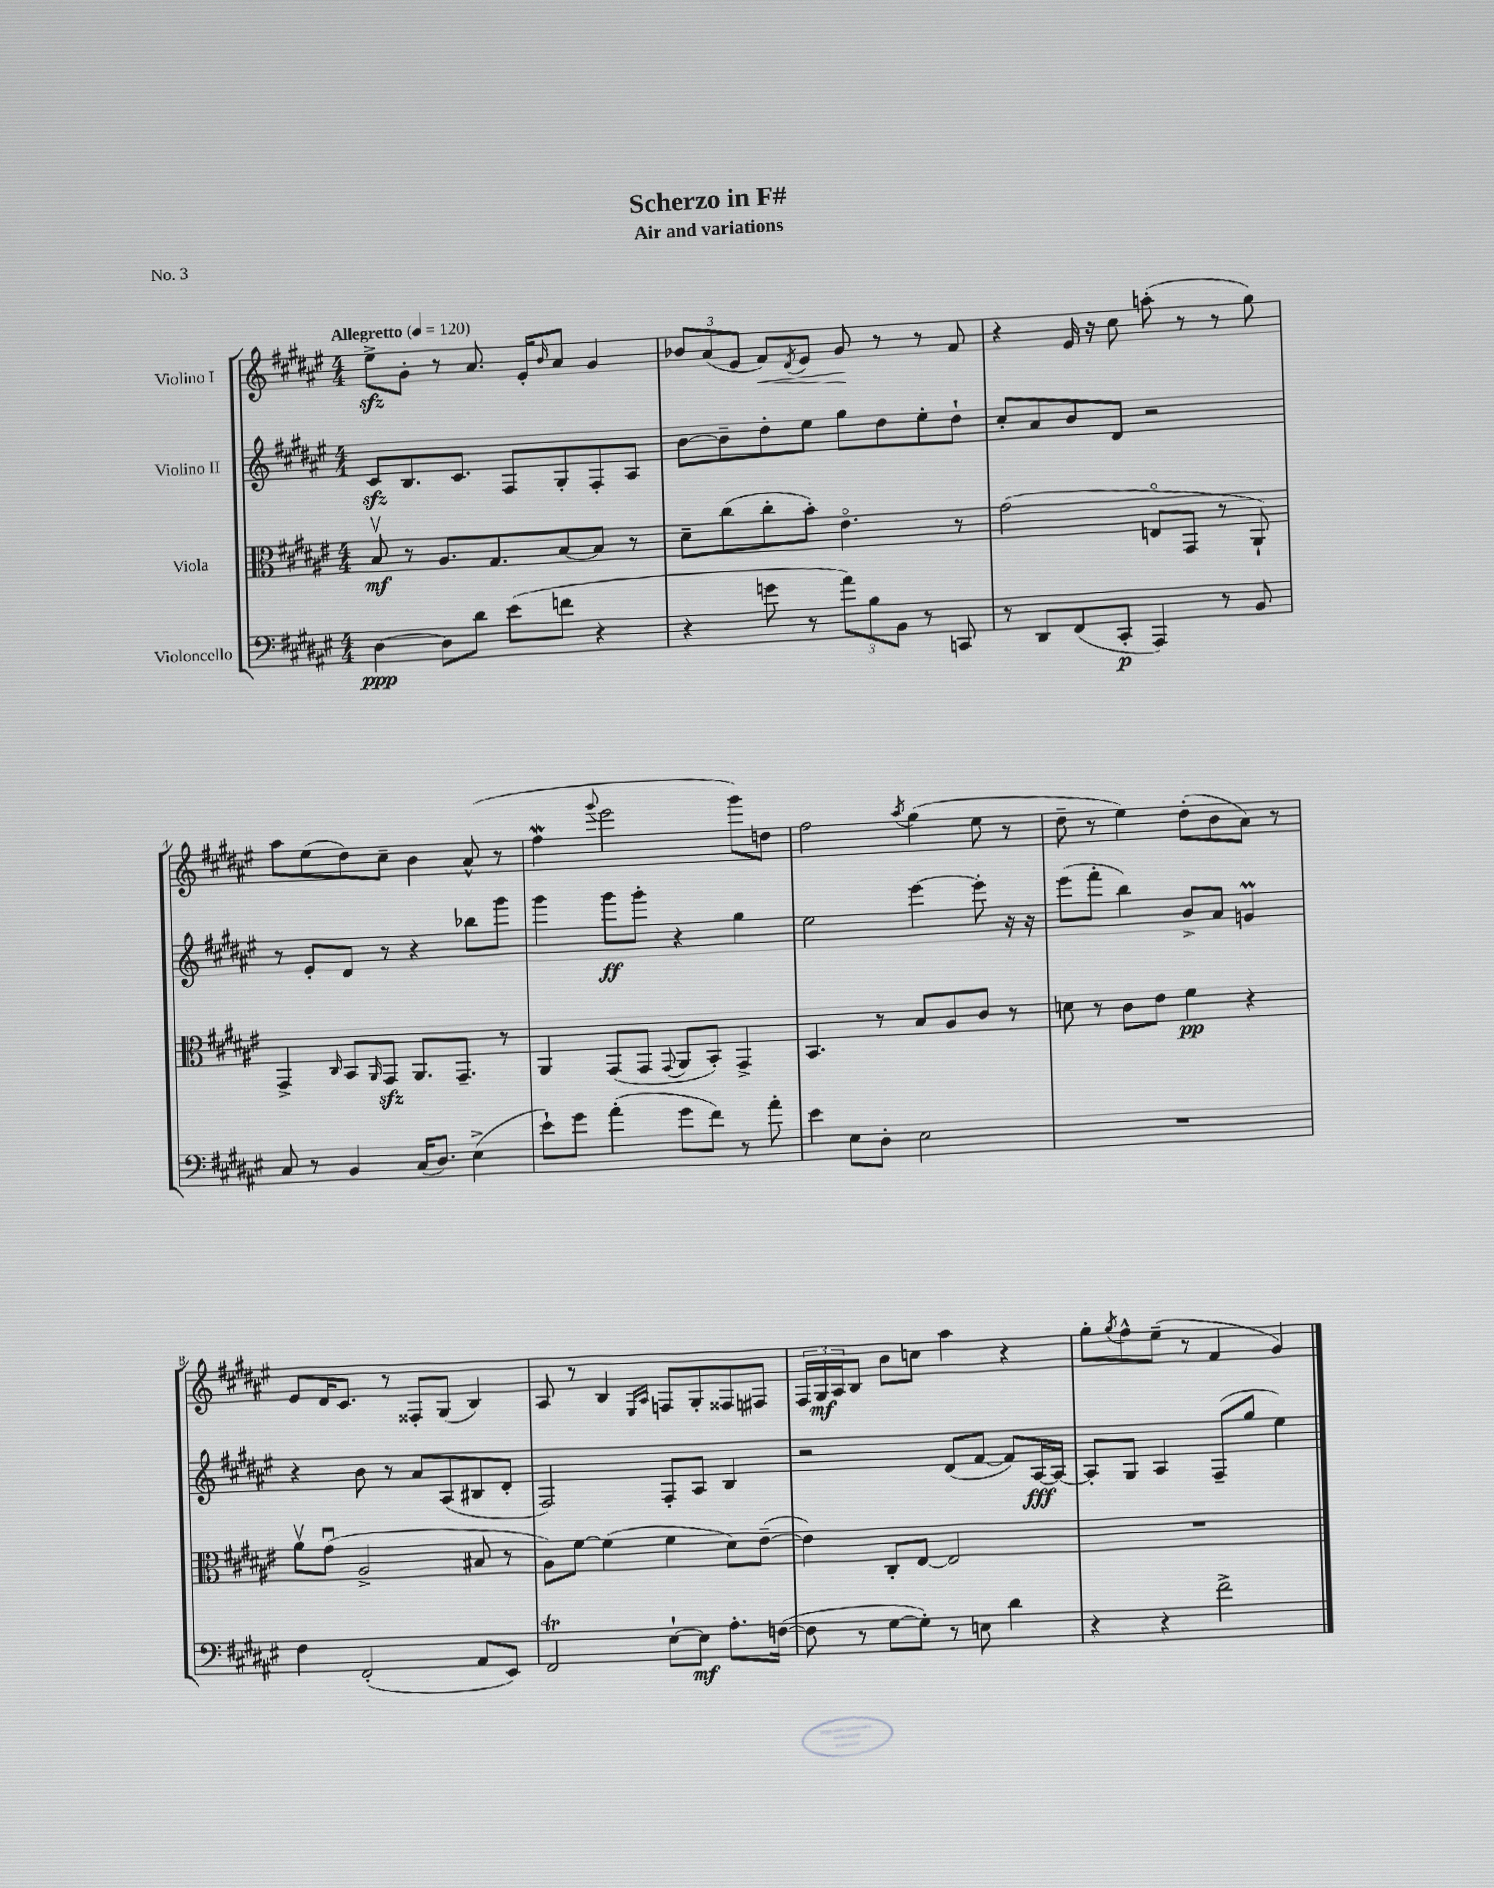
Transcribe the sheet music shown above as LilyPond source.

\header { title = "Scherzo in F#" subtitle = "Air and variations" piece = "No. 3" }
<<
\new StaffGroup <<
\new Staff = "s0" \with { instrumentName = "Violino I" } {
    \clef treble \key fis \major \numericTimeSignature \time 4/4 \tempo "Allegretto" 4 = 120
    eis''8->\sfz gis'8-. r8 ais'8. eis'16-. \grace { b'16 } ais'8 gis'4 |
    \tuplet 3/2 { bes'8 ais'8( eis'8 } fis'8\<) \acciaccatura { dis'8 } eis'8 gis'8\! r8 r8 fis'8 |
    r4 eis'16 r16 cis''8 a''8-.( r8 r8 gis''8) |
    ais''8 eis''8( dis''8) cis''8-- b'4 ais'8-^( r8 |
    fis''4\mordent \appoggiatura { gis'''8 } eis'''2 gis'''8) d''8 |
    fis''2 \acciaccatura { ais''8 } gis''4( eis''8 r8 |
    dis''8-- r8 eis''4) dis''8-.( b'8 ais'8) r8 |
    eis'8 dis'16 cis'8. r8 fisis8-. gis8( b4) |
    ais8 r8 b4 \grace { eis16 ais16 } f8 gis8-. fisis8 fis8 |
    \tuplet 3/2 { fis16 gis16\mf ais16 } b8 b'8 c''8 ais''4 r4 |
    gis''8-. \acciaccatura { gis''8 } fis''8-^ eis''8--( r8 fis'4 gis'4) \bar "|." |
}
\new Staff = "s1" \with { instrumentName = "Violino II" } {
    \clef treble \key fis \major \numericTimeSignature \time 4/4
    cis'8\sfz b8. cis'8. fis8 gis8-. fis8-. ais8 |
    b'8~ b'8-- dis''8-. eis''8 gis''8 dis''8 eis''8-. dis''8-! |
    cis''8-. ais'8 b'8 dis'8 r2 |
    r8 eis'8-. dis'8 r8 r4 bes''8 gis'''8 |
    gis'''4 gis'''8\ff gis'''8-. r4 gis''4 |
    eis''2 eis'''4~ eis'''8-. r16 r16 |
    eis'''8( fis'''8-. b''4) b'8-> ais'8 g'4\prall |
    r4 b'8 r8 ais'8 ais8( bis8 dis'8-. |
    fis2) fis8-. ais8 b4 |
    r2 dis'8( fis'8~ fis'8) ais16~\fff ais16~ |
    ais8-. gis8 ais4 fis8--( gis''8 eis''4) \bar "|." |
}
\new Staff = "s2" \with { instrumentName = "Viola" } {
    \clef alto \key fis \major \numericTimeSignature \time 4/4
    b8\upbow\mf r8 ais8. gis8. b8~ b8 r8 |
    dis'8-- cis''8( cis''8-. b'8-.) eis'4.\flageolet r8 |
    gis'2( e8\flageolet gis,8 r8 ais,8-!) |
    gis,4-> \grace { cis16 } b,8 \grace { ais,16 } gis,8\sfz ais,8. gis,8.-- r8 |
    ais,4 gis,8( gis,8 \appoggiatura { gis,8 } ais,8 b,8-.) gis,4-> |
    b,4. r8 b8 ais8 cis'8 r8 |
    d'8 r8 cis'8 eis'8 fis'4\pp r4 |
    ais'8\upbow gis'8\downbow( ais2-> bis8 r8 |
    ais8) fis'8~ fis'4( fis'4 dis'8) eis'8~--( |
    eis'4) cis8-. eis8~ eis2 |
    R1 \bar "|." |
}
\new Staff = "s3" \with { instrumentName = "Violoncello" } {
    \clef bass \key fis \major \numericTimeSignature \time 4/4
    dis4~\ppp dis8 dis'8 eis'8( f'8 r4 |
    r4 g'8 r8 \tuplet 3/2 { ais'8) b8 b,8 } r8 c,8 |
    r8 dis,8 fis,8( cis,8-.\p ais,,4) r8 b,8 |
    cis8 r8 b,4 cis16( dis8.) eis4->( |
    eis'8-!) gis'8 ais'4-.( gis'8 fis'8) r8 ais'8-. |
    eis'4 eis8 dis8-. eis2 |
    R1 |
    fis4 fis,2-.( ais,8 eis,8) |
    fis,2\trill eis8~-! eis8\mf ais8.-. f16~( |
    f8 r8 gis8~ gis8-.) r8 e8 dis'4 |
    r4 r4 fis'2-> \bar "|." |
}
>>
>>
